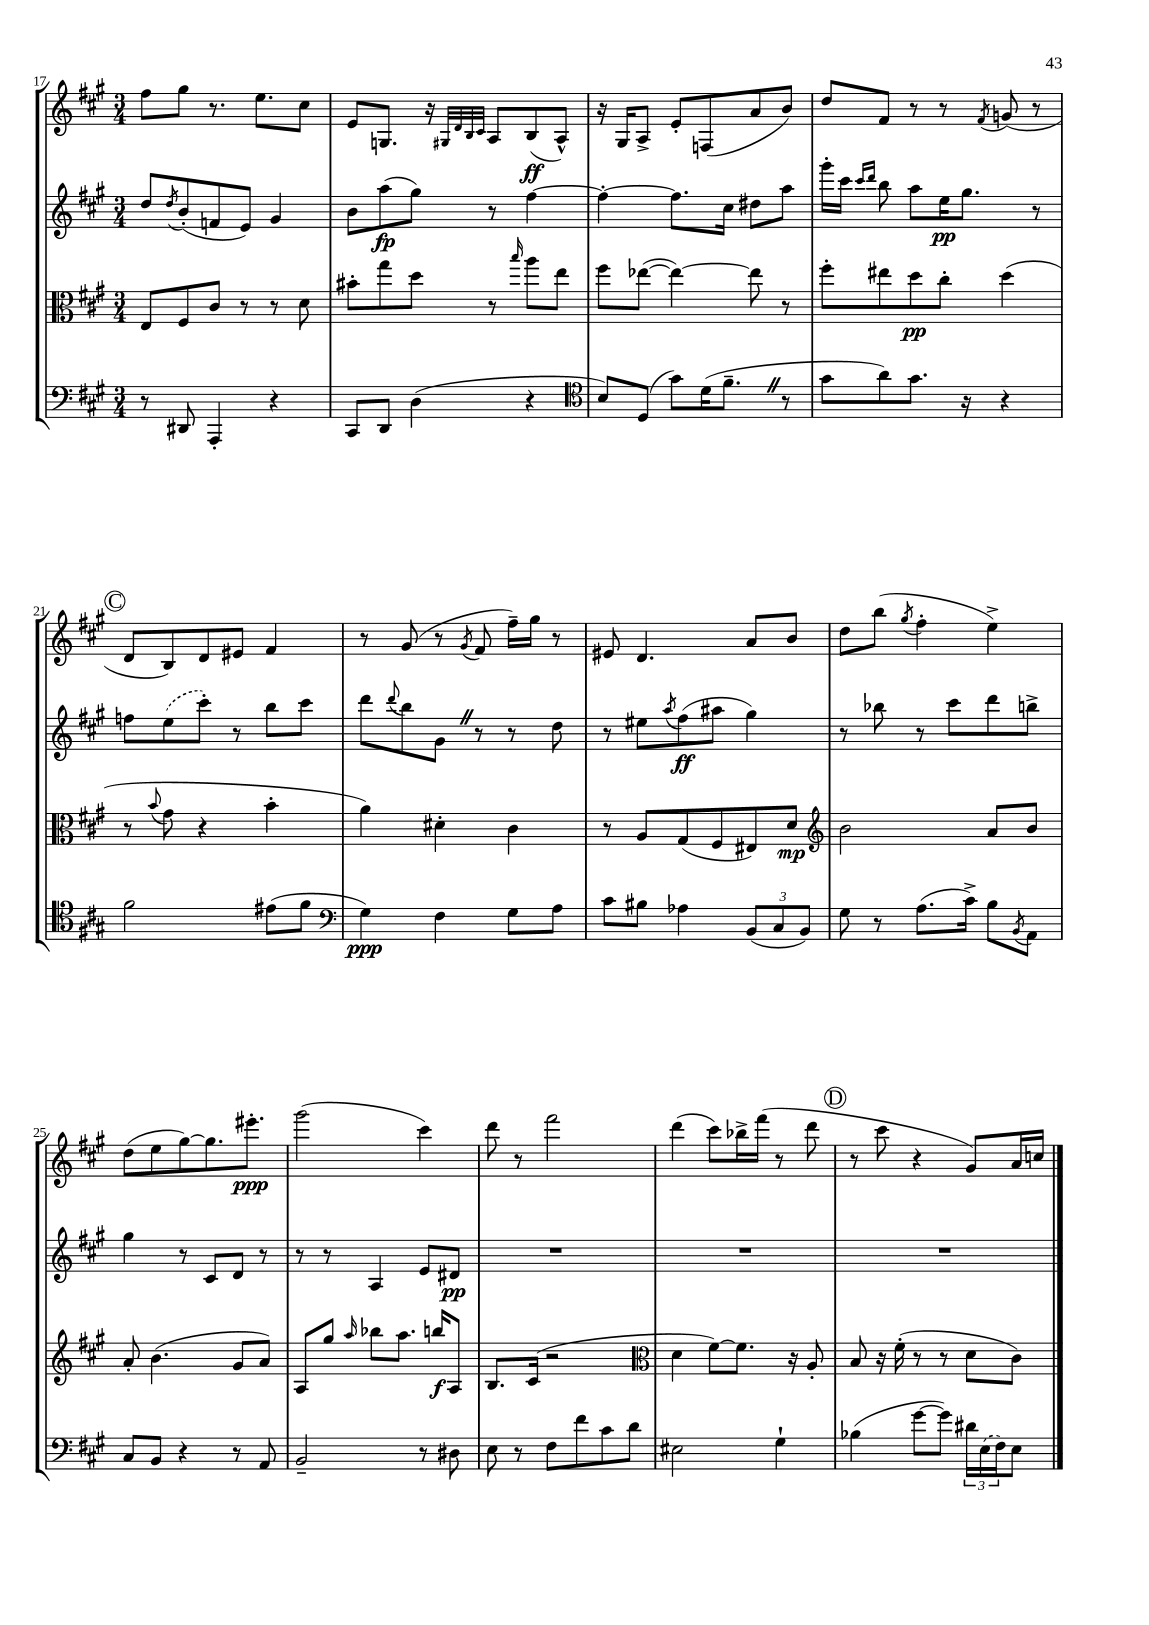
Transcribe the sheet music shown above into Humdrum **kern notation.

**kern	**dynam	**kern	**dynam	**kern	**dynam	**kern	**dynam
*part4	*part4	*part3	*part3	*part2	*part2	*part1	*part1
*staff4	*staff4	*staff3	*staff3	*staff2	*staff2	*staff1	*staff1
*clefF4	*	*clefC3	*	*clefG2	*	*clefG2	*
*k[f#c#g#]	*	*k[f#c#g#]	*	*k[f#c#g#]	*	*k[f#c#g#]	*
*M3/4	*	*M3/4	*	*M3/4	*	*M3/4	*
=17	=17	=17	=17	=17	=17	=17	=17
8r	.	8E/L	.	8dd/L	.	8ff#\L	.
.	.	.	.	8qdd/	.	.	.
8DD#X/	.	8F#/	.	(8b'/	.	8gg#\J	.
4AAA'/	.	8c#/J	.	8fn/	.	8.r	.
.	.	8r	.	8e/J)	.	.	.
.	.	.	.	.	.	8.ee\L	.
4r	.	8r	.	4g#/	.	.	.
.	.	8d\	.	.	.	8cc#\J	.
=18	=18	=18	=18	=18	=18	=18	=18
8CC#/L	.	8b#X'\L	.	8b\L	.	8e/L	.
8DD/J	.	8gg#\	.	(8aa\	fp	8.Gn/J	.
(4D\	.	8dd\J	.	8gg#\J)	.	.	.
.	.	.	.	.	.	16r	.
.	.	.	.	.	.	32qqG#X/LLL	.
.	.	.	.	.	.	32qqd/	.
.	.	.	.	.	.	32qqB/	.
.	.	.	.	.	.	32qqc#/JJJ	.
.	.	8r	.	8r	.	8A/L	.
.	.	16qqbb/	.	.	.	.	.
4r	.	8aa\L	.	[4ff#\	.	(8B/	ff
.	.	8ee\J	.	.	.	8A^^/J)	.
=19	=19	=19	=19	=19	=19	=19	=19
*clefC4	*	*	*	*	*	*	*
8B/L)	.	8ff#\L	.	4ff#'\_	.	16r	.
.	.	.	.	.	.	16G#/KL	.
(8D/J	.	([8ee-X\J	.	.	.	8A^/J	.
8g#\L)	.	4ee-\_)	.	8.ff#\L]	.	8e'/L	.
(16d\K	.	.	.	.	.	(8Fn/	.
8.f#~Z\J	.	.	.	16cc#\Jk	.	.	.
.	.	8ee-\]	.	8dd#X\L	.	8a/	.
8r	.	8r	.	8aa\J	.	8b/J)	.
=20	=20	=20	=20	=20	=20	=20	=20
8g#\L	.	8ff#'\L	.	16ggg#'\LL	.	8dd/L	.
.	.	.	.	16ccc#\JJ	.	.	.
.	.	.	.	16qqccc#/LL	.	.	.
.	.	.	.	16qqddd/JJ	.	.	.
8a\)	.	8ee#X\	.	8bb\	.	8f#/J	.
8.g#\J	.	8dd\	pp	8aa\L	.	8r	.
.	.	8cc#'\J	.	16ee\K	pp	8r	.
16r	.	.	.	8.gg#\J	.	.	.
.	.	.	.	.	.	8qf#/	.
4r	.	(4dd\	.	.	.	(8gn/	.
.	.	.	.	8r	.	8r	.
!!LO:LB:g=z
!!LO:REH:place=s1:t=C
=21	=21	=21	=21	=21	=21	=21	=21
2f#\	.	8r	.	8ffn\L	.	8d/L	.
.	.	8qqb/	.	.	.	.	.
.	.	8g#\	.	(8ee\	.	8B/)	.
.	.	4r	.	8ccc#'\J)	.	8d/	.
.	.	.	.	8r	.	8e#X/J	.
(8e#X\L	.	4b'\	.	8bb\L	.	4f#/	.
8f#\J	.	.	.	8ccc#\J	.	.	.
=22	=22	=22	=22	=22	=22	=22	=22
*clefF4	*	*	*	*	*	*	*
4G#\)	ppp	4a\)	.	8ddd\L	.	8r	.
.	.	.	.	8qqddd/	.	.	.
.	.	.	.	8bb\	.	(8g#/	.
4F#\	.	4d#X'\	.	8g#Z\J	.	8r	.
.	.	.	.	.	.	8qg#/	.
.	.	.	.	8r	.	8f#/	.
8G#\L	.	4c#\	.	8r	.	16ff#~\LL)	.
.	.	.	.	.	.	16gg#\JJ	.
8A\J	.	.	.	8dd\	.	8r	.
=23	=23	=23	=23	=23	=23	=23	=23
8c#\L	.	8r	.	8r	.	8e#X/	.
8B#X\J	.	8A/L	.	8ee#X\L	.	4.d/	.
.	.	.	.	8qaa/	.	.	.
4A-X\	.	(8G#/	.	(8ff#\	ff	.	.
.	.	8F#/	.	8aa#X\J	.	.	.
(12BB/L	.	8E#X/)	.	4gg#\)	.	8a/L	.
12C#/	.	.	.	.	.	.	.
.	.	8d/J	mp	.	.	8b/J	.
12BB/J)	.	.	.	.	.	.	.
=24	=24	=24	=24	=24	=24	=24	=24
*	*	*clefG2	*	*	*	*	*
8G#\	.	2b\	.	8r	.	8dd\L	.
8r	.	.	.	8bb-X\	.	(8bb\J	.
.	.	.	.	.	.	8qgg#/	.
(8.A\L	.	.	.	8r	.	4ff#'\	.
.	.	.	.	8ccc#\L	.	.	.
16c#^\Jk)	.	.	.	.	.	.	.
8B\L	.	8a/L	.	8ddd\	.	4ee^\)	.
8qBB/	.	.	.	.	.	.	.
8AA\J	.	8b/J	.	8bbn^\J	.	.	.
!!LO:LB:g=z
=25	=25	=25	=25	=25	=25	=25	=25
8C#/L	.	8a'/	.	4gg#\	.	(8dd\L	.
8BB/J	.	(4.b\	.	.	.	8ee\	.
4r	.	.	.	8r	.	[8gg#\)	.
.	.	.	.	8c#/L	.	8.gg#\]	.
8r	.	8g#/L	.	8d/J	.	.	.
.	.	.	.	.	.	8.eee#X'\J	ppp
8AA/	.	8a/J)	.	8r	.	.	.
=26	=26	=26	=26	=26	=26	=26	=26
2BB~/	.	8A/L	.	8r	.	(2ggg#\	.
.	.	8gg#/J	.	8r	.	.	.
.	.	16qqaa/	.	.	.	.	.
.	.	8bb-X\L	.	4A/	.	.	.
.	.	8.aa\J	.	.	.	.	.
8r	.	.	.	8e/L	.	4ccc#\)	.
.	.	16bbn/KL	f	.	.	.	.
8D#X\	.	8A/J	.	8d#X/J	pp	.	.
=27	=27	=27	=27	=27	=27	=27	=27
8E\	.	8.B/L	.	2.r	.	8ddd\	.
8r	.	.	.	.	.	8r	.
.	.	(16c#/Jk	.	.	.	.	.
8F#\L	.	2r	.	.	.	2fff#\	.
8f#\	.	.	.	.	.	.	.
8c#\	.	.	.	.	.	.	.
8d\J	.	.	.	.	.	.	.
=28	=28	=28	=28	=28	=28	=28	=28
*	*	*clefC3	*	*	*	*	*
2E#X\	.	4d\	.	2.r	.	(4ddd\	.
.	.	[8f#\L)	.	.	.	8ccc#\L)	.
.	.	8.f#\J]	.	.	.	16bb-X^\L	.
.	.	.	.	.	.	(16fff#\JJ	.
4G#`\	.	.	.	.	.	8r	.
.	.	16r	.	.	.	.	.
.	.	8A'/	.	.	.	8ddd\	.
!!LO:REH:place=s1:t=D
=29	=29	=29	=29	=29	=29	=29	=29
(4B-X\	.	8B/	.	2.r	.	8r	.
.	.	16r	.	.	.	8ccc#\	.
.	.	(16f#'\	.	.	.	.	.
[8g#\L	.	8r	.	.	.	4r	.
8g#\J])	.	8r	.	.	.	.	.
24d#X\LL	.	8d\L	.	.	.	8g#/L)	.
(24E\	.	.	.	.	.	.	.
24F#\J)	.	.	.	.	.	.	.
8E\J	.	8c#\J)	.	.	.	16a/L	.
.	.	.	.	.	.	16ccn/JJ	.
==	==	==	==	==	==	==	==
*-	*-	*-	*-	*-	*-	*-	*-
